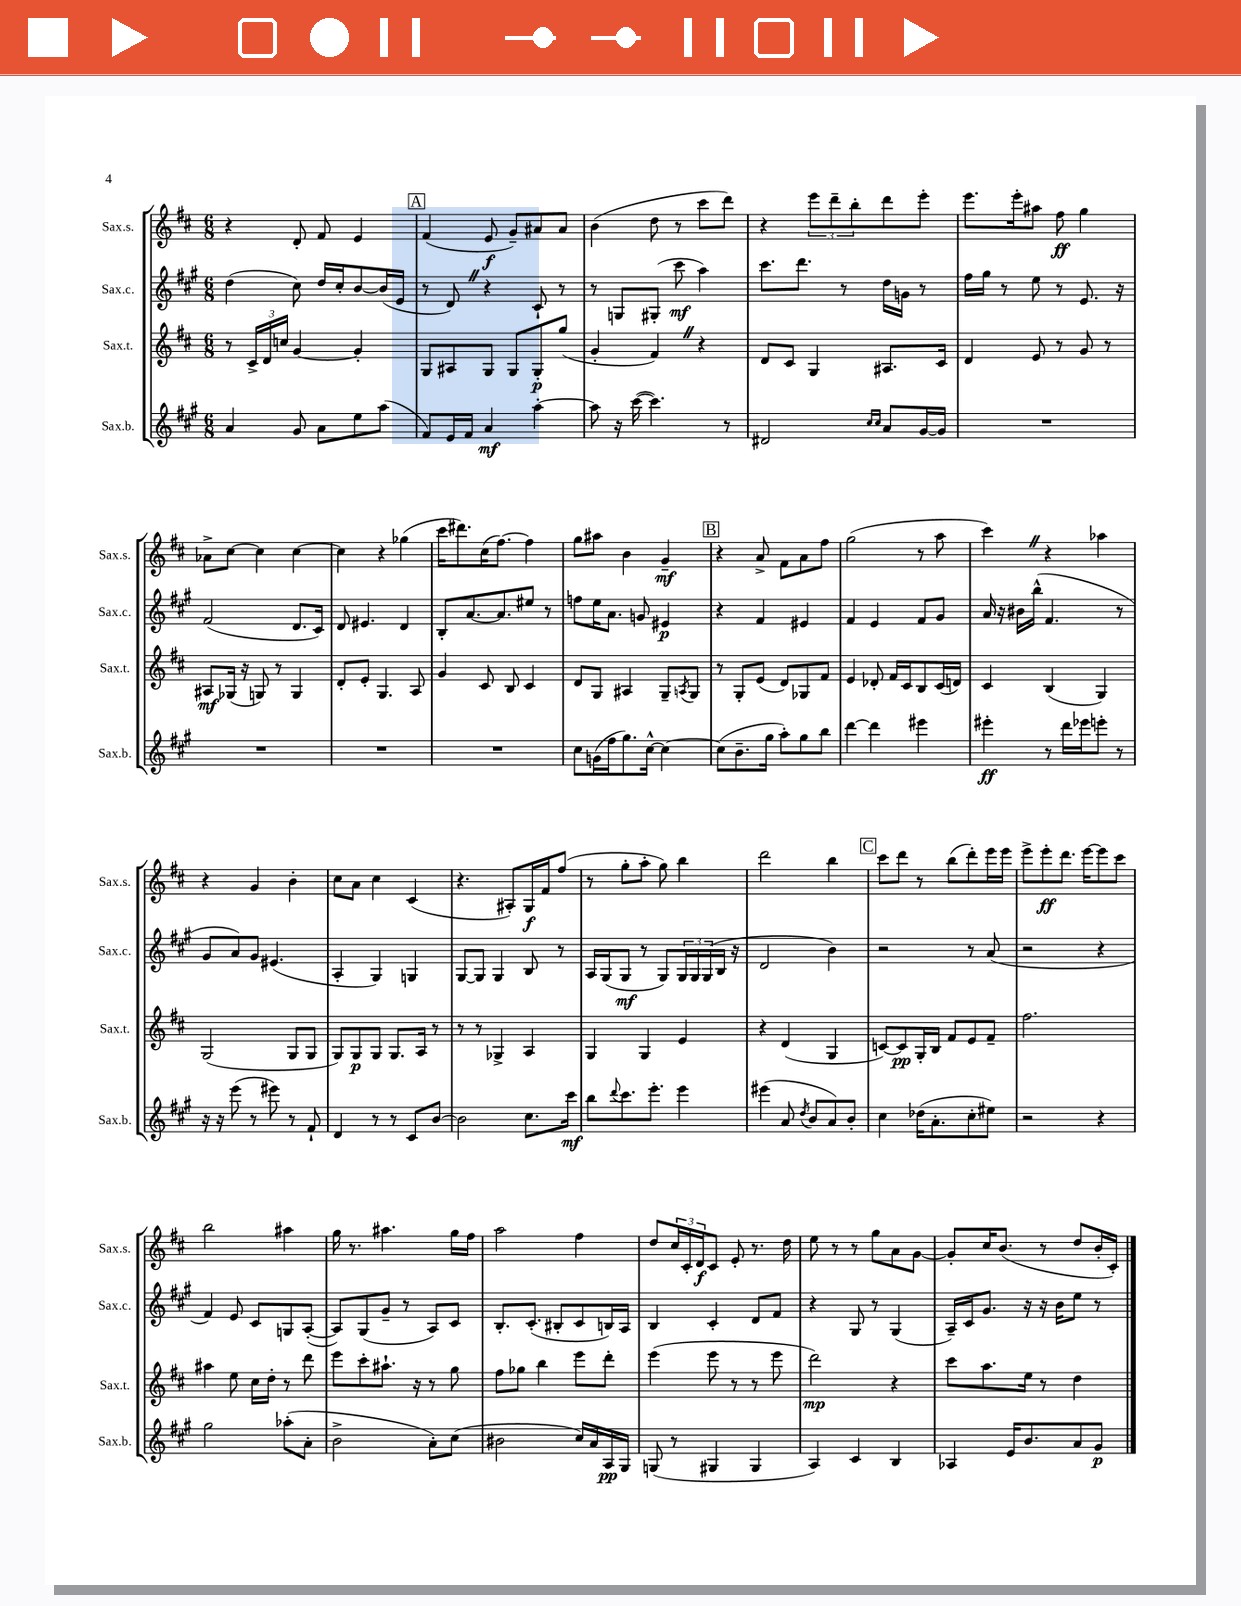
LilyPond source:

<<
\new StaffGroup <<
\new Staff = "s0" \with { instrumentName = "Sax.s." shortInstrumentName = "Sax.s." } {
    \clef treble \key d \major \numericTimeSignature \time 6/8
    r4 d'8-. fis'8 e'4 |
    \mark \markup { \box "A" } fis'4( e'8\f g'8--) ais'8 ais'8 |
    b'4( d''8 r8 cis'''8 d'''8) |
    r4 \tuplet 3/2 { e'''8 d'''8-- b''8-. } d'''8 e'''8-. |
    e'''8. e'''16-. ais''8 fis''8\ff g''4 |
    aes'8-> cis''8~ cis''4 cis''4~ |
    cis''4 r4 ges''4( |
    cis'''16 dis'''8.) cis''16( fis''8.~) fis''4 |
    g''8 ais''8 b'4 g'4--\mf |
    \mark \markup { \box "B" } r4 a'8-> fis'8 a'8 fis''8 |
    g''2( r8 a''8 |
    cis'''4) \once \override BreathingSign.text = \markup { \musicglyph "scripts.caesura.straight" } \breathe r4 aes''4 |
    r4 g'4 b'4-. |
    cis''8 a'8 cis''4 cis'4( |
    r4. ais8-.) g16\f fis'16 fis''8( |
    r8 g''8-. a''8-. g''8) b''4 |
    d'''2 b''4 |
    \mark \markup { \box "C" } cis'''8 d'''8 r8 b''8( d'''8-.) e'''16 e'''16 |
    e'''8-> e'''8-.\ff d'''8. e'''16~ e'''8 cis'''8 |
    b''2 ais''4 |
    g''16 r8. ais''4. g''16 fis''16 |
    a''2 fis''4 |
    d''8 \tuplet 3/2 { cis''16 cis'16-. d'16\f } cis'8 e'8-. r8. d''16 |
    e''8 r8 r8 g''8 a'8 g'8~ |
    g'8-. cis''16 b'8.( r8 d''8 b'16-. cis'16-.) \bar "|." |
}
\new Staff = "s1" \with { instrumentName = "Sax.c." shortInstrumentName = "Sax.c." } {
    \clef treble \key a \major \numericTimeSignature \time 6/8
    d''4( cis''8) d''16 cis''16-. b'8~ b'16( e'16 |
    \mark \markup { \box "A" } r8 d'8) \once \override BreathingSign.text = \markup { \musicglyph "scripts.caesura.straight" } \breathe r4 cis'8-! r8 |
    r8 g8 gis8-.( cis'''8\mf a''4) |
    cis'''8. d'''8. r8 d''16 g'16 r8 |
    fis''16 gis''16 r8 e''8 r8 e'8. r16 |
    fis'2( d'8. cis'16) |
    d'8 eis'4. d'4 |
    b8-. a'8.~ a'8. eis''8 r8 |
    f''8 e''16 a'8. g'8 eis'4\p |
    \mark \markup { \box "B" } r4 fis'4 eis'4 |
    fis'4 e'4 fis'8 gis'8 |
    a'16 r16 bis'16 b''16-^( fis'4. r8 |
    gis'8 a'8) gis'8 eis'4.( |
    a4-. gis4) g4 |
    gis8~ gis8 gis4 b8 r8 |
    a16 gis16( gis8\mf r8 gis8) \tuplet 3/2 { gis16 gis16 gis16( } b16 r16 |
    d'2 b'4) |
    \mark \markup { \box "C" } r2 r8 a'8( |
    r2 r4 |
    fis'4) e'8 cis'8 g8 a8~-.( |
    a8) gis8( gis'8-- r8 a8) cis'8 |
    b8.-. cis'8.-.( bis8-. cis'8 b16) a16 |
    b4 cis'4-. d'8 fis'8 |
    r4 gis8 r8 gis4( |
    a16--) cis'16 gis'8. r16 r16 b'16 e''8 r8 \bar "|." |
}
\new Staff = "s2" \with { instrumentName = "Sax.t." shortInstrumentName = "Sax.t." } {
    \clef treble \key d \major \numericTimeSignature \time 6/8
    r8 \tuplet 3/2 { cis'16-> d'16 c''16 } g'4~ g'4-. |
    \mark \markup { \box "A" } g8 ais8 g8 g8 g8-.\p g''8( |
    g'4-. fis'4) \once \override BreathingSign.text = \markup { \musicglyph "scripts.caesura.straight" } \breathe r4 |
    d'8 cis'8 g4 ais8. cis'16 |
    d'4 e'8 r8 g'8 r8 |
    ais8\mf ges16( r16 g8) r8 g4 |
    d'8-. e'8-. g4. a8 |
    g'4 cis'8 b8 cis'4 |
    d'8 g8 ais4 g8-- \acciaccatura { a8 } g8 |
    \mark \markup { \box "B" } r8 g8-. e'8( d'8) ges8 fis'8 |
    e'4 des'8-. fis'16 cis'16 b8 cis'16( d'16) |
    cis'4 b4( g4) |
    g2( g8 g8 |
    g8) g8\p g8 g8. a16 r8 |
    r8 r8 ges4-> a4 |
    g4 g4 e'4 |
    r4 d'4( g4 |
    \mark \markup { \box "C" } c'8~) c'8\pp g16-. b16 fis'8 e'8 fis'8-- |
    fis''2. |
    ais''4 e''8 cis''16 d''16-. r8 d'''8 |
    e'''8 cis'''8-. ais''8.-! r16 r8 g''8 |
    fis''8 ges''8 b''4 e'''8 d'''8-. |
    e'''4( e'''8 r8 r8 e'''8 |
    d'''2\mp) r4 |
    cis'''8 a''8. e''16 r8 d''4 \bar "|." |
}
\new Staff = "s3" \with { instrumentName = "Sax.b." shortInstrumentName = "Sax.b." } {
    \clef treble \key a \major \numericTimeSignature \time 6/8
    a'4 gis'8 a'8 e''8 a''8( |
    \mark \markup { \box "A" } fis'8) e'16 fis'16 a'4\mf a''4~-. |
    a''8 r16 cis'''16~( cis'''4.) r8 |
    dis'2 \grace { cis''16 cis''16 } a'8 gis'16~ gis'16 |
    R2. |
    R2. |
    R2. |
    R2. |
    cis''8 g'16( fis''16 gis''8.) cis''16~-^ cis''4~ |
    \mark \markup { \box "B" } cis''8( b'8.-- gis''16 a''8-.) gis''8 b''8 |
    d'''4~ d'''4 eis'''4 |
    eis'''4-.\ff r8 d'''16 ees'''16 e'''8-. r8 |
    r16 r16 e'''8( r8 eis'''8) r8 fis'8-! |
    d'4 r8 r8 cis'8 b'8~ |
    b'2 cis''8. cis'''16\mf |
    b''8 \appoggiatura { d'''8 } cis'''8. e'''8.-. e'''4 |
    eis'''4( a'8 \acciaccatura { d''8 } b'8 a'8) b'8-. |
    \mark \markup { \box "C" } cis''4 des''16( a'8.-. cis''8-. eis''8) |
    r2 r4 |
    gis''2 aes''8-.( a'8-. |
    b'2-> a'8-.) cis''8( |
    bis'2 cis''16) a'16 a16\pp gis16 |
    g8( r8 gis4 gis4 |
    a4) cis'4 b4 |
    aes4 e'16 b'8. a'8 gis'8\p \bar "|." |
}
>>
>>
\layout { \context { \Score \remove "Bar_number_engraver" } }
